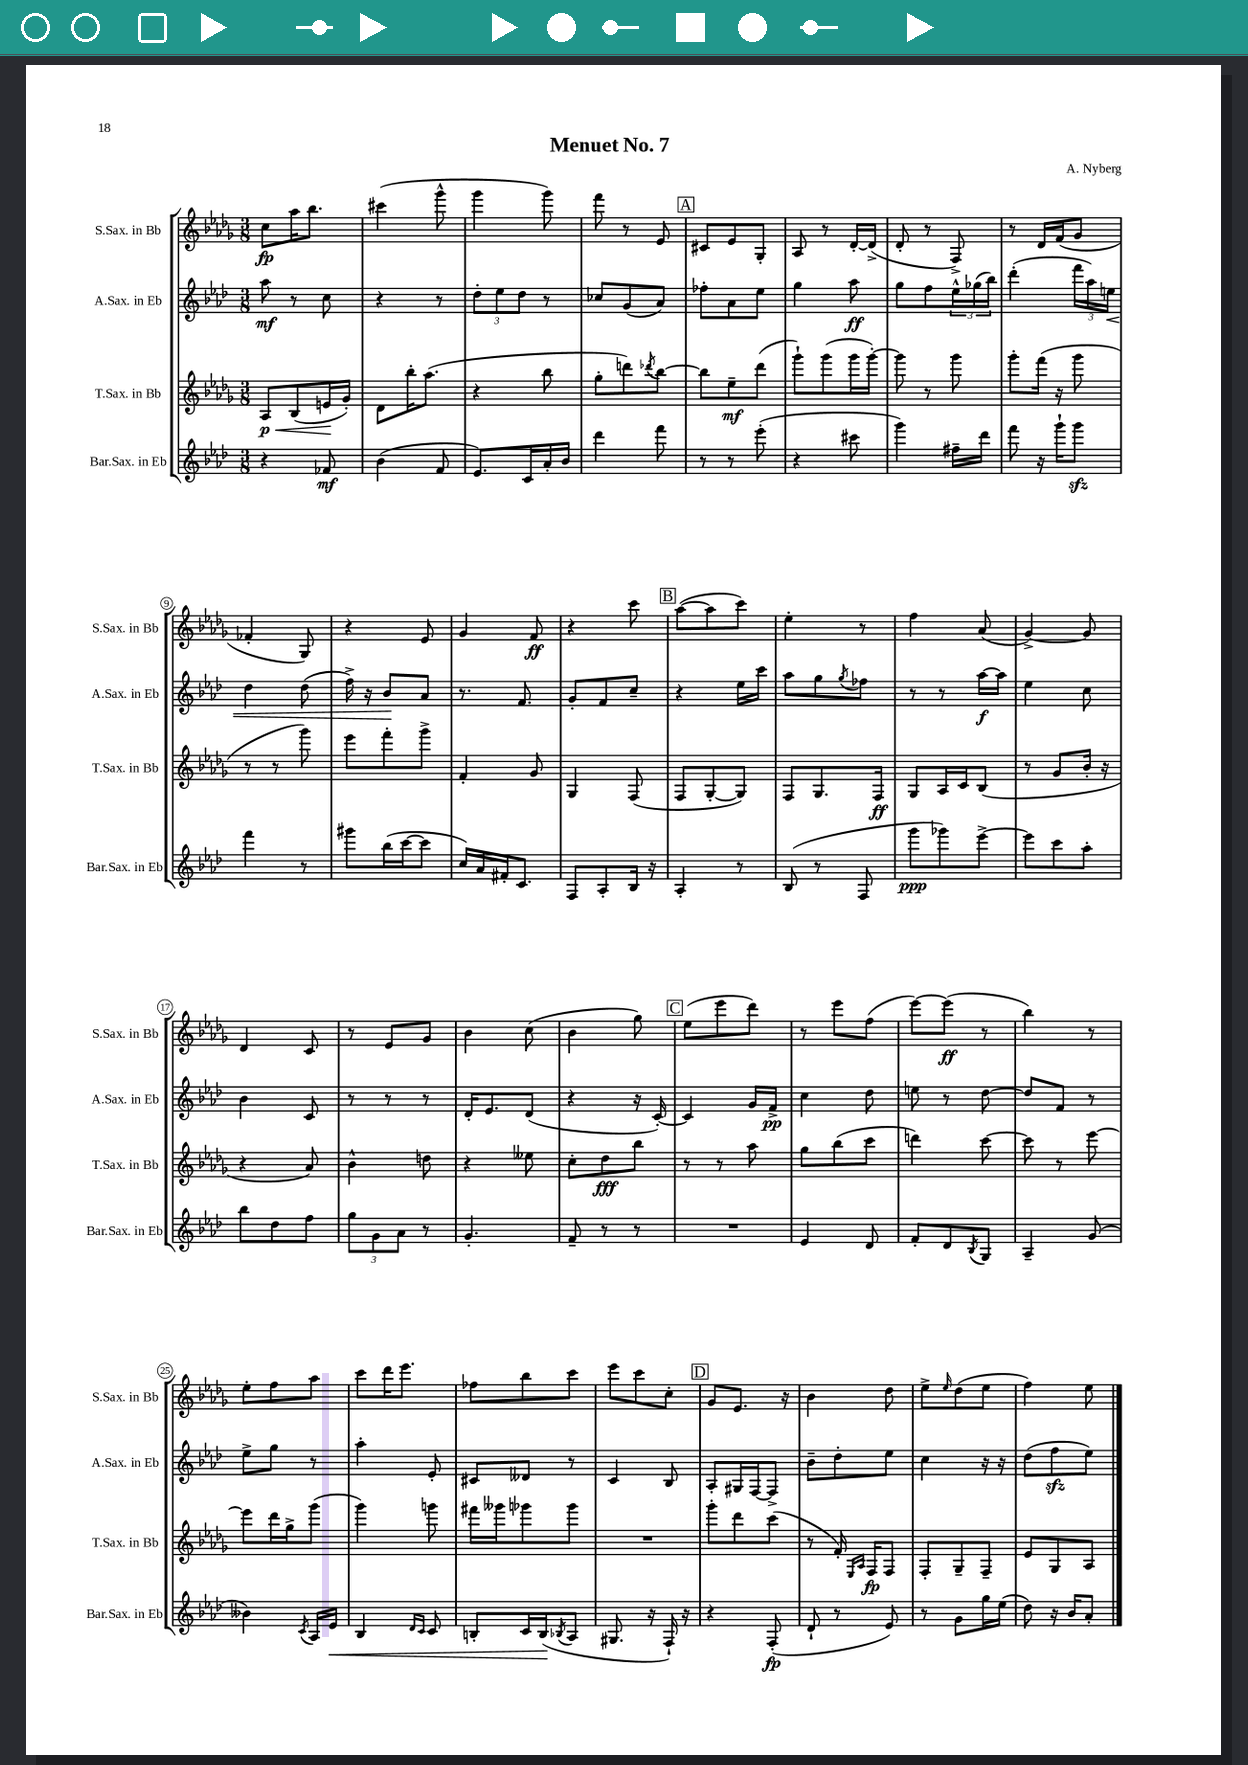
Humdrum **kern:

**kern	**dynam	**kern	**dynam	**kern	**dynam	**kern	**dynam
*part4	*part4	*part3	*part3	*part2	*part2	*part1	*part1
*staff4	*staff4	*staff3	*staff3	*staff2	*staff2	*staff1	*staff1
*I"Bar.Sax. in Eb	*	*I"T.Sax. in Bb	*	*I"A.Sax. in Eb	*	*I"S.Sax. in Bb	*
*I'Bar.Sax. in Eb	*	*I'T.Sax. in Bb	*	*I'A.Sax. in Eb	*	*I'S.Sax. in Bb	*
*clefG2	*	*clefG2	*	*clefG2	*	*clefG2	*
*k[b-e-a-d-]	*	*k[b-e-a-d-g-]	*	*k[b-e-a-d-]	*	*k[b-e-a-d-g-]	*
*M3/8	*	*M3/8	*	*M3/8	*	*M3/8	*
=1	=1	=1	=1	=1	=1	=1	=1
!	!	!	!LO:HP:b	!	!	!	!
4r	.	8A-/L	< p	8aa-\	mf	8cc\L	fp
.	.	(8B-/	.	8r	.	16aa-\K	.
.	.	.	.	.	.	8.bb-\J	.
8f-X/	mf	16en/L	.	8cc\	.	.	.
.	.	16g-'/JJ)	[	.	.	.	.
=2	=2	=2	=2	=2	=2	=2	=2
(4b-\	.	8d-\L	.	4r	.	(4ccc#X\	.
.	.	16bb-'\K	.	.	.	.	.
.	.	(8.aa-\J	.	.	.	.	.
8f/	.	.	.	8r	.	8ggg-^^\	.
=3	=3	=3	=3	=3	=3	=3	=3
8.e-/L)	.	4r	.	12dd-'\L	.	4ggg-\	.
.	.	.	.	12ee-\	.	.	.
.	.	.	.	12dd-\J	.	.	.
16c/L	.	.	.	.	.	.	.
16a-'/	.	8bb-\	.	8r	.	8ggg-\)	.
16b-/JJ	.	.	.	.	.	.	.
=4	=4	=4	=4	=4	=4	=4	=4
4ddd-\	.	8gg-'\L	.	8cc-X/L	.	8fff\	.
.	.	8dddn\)	.	(8g/	.	8r	.
.	.	8qddd-X/	.	.	.	.	.
8fff\	.	[8bb-\J	.	8a-/J)	.	8e-/	.
!!LO:REH:place=s1:t=A
=5	=5	=5	=5	=5	=5	=5	=5
8r	.	8bb-\L]	.	8ff-X'\L	.	8c#X/L	.
8r	.	8ee-~\	mf	8a-\	.	8e-/	.
(8eee-'\	.	(8ddd-\J	.	8ee-\J	.	8G-'/J	.
=6	=6	=6	=6	=6	=6	=6	=6
4r	.	8ggg-`\L)	.	4gg\	.	8A-/	.
.	.	(8ggg-\	.	.	.	8r	.
8ccc#X\	.	16ggg-\L	.	8aa-\	ff	[16d-'/LL	.
.	.	[16ggg-'\JJ)	.	.	.	(16d-^/JJ]	.
=7	=7	=7	=7	=7	=7	=7	=7
4ggg\)	.	8ggg-\]	.	8gg\L	.	8d-'/	.
.	.	8r	.	8ff\	.	8r	.
16ff#X~\LL	.	8ggg-\	.	24ee-^^\L	.	8F^/)	.
.	.	.	.	(24gg-X\	.	.	.
16ddd-\JJ	.	.	.	.	.	.	.
.	.	.	.	24bb-\JJ)	.	.	.
=8	=8	=8	=8	=8	=8	=8	=8
8fff\	.	8ggg-'\L	.	(4ddd-'\	.	8r	.
16r	.	(16fff\Jk	.	.	.	16d-/LL	.
16ggg`\KL	.	16r	.	.	.	(16f/J	.
8gggzz\J	.	8ggg-\	.	24fff\LL	.	8g-/J	.
.	.	.	.	24aa-\)	.	.	.
!	!	!	!	!	!LO:HP:b	!	!
.	.	.	.	24een\JJ	<	.	.
!!LO:LB:g=z
=9	=9	=9	=9	=9	=9	=9	=9
4fff\	.	8r	.	4dd-\	.	4f-X'/	.
.	.	8r	.	.	.	.	.
8r	.	8ggg-\)	.	(8dd-\	.	8G-/)	.
=10	=10	=10	=10	=10	=10	=10	=10
8ggg#X\L	.	8eee-\L	.	16ff^\)	.	4r	.
.	.	.	.	16r	.	.	.
(16bb-\L	.	8fff'\	.	8b-/L	.	.	.
[16ccc\J	.	.	.	.	.	.	.
8ccc\J]	.	8ggg-^\J	.	8a-/J	[	8e-/	.
=11	=11	=11	=11	=11	=11	=11	=11
16cc/LL)	.	4f'/	.	8.r	.	4g-/	.
16a-/	.	.	.	.	.	.	.
16f#X'/J	.	.	.	.	.	.	.
8.c/J	.	.	.	8.f/	.	.	.
.	.	8g-/	.	.	.	8f/	ff
=12	=12	=12	=12	=12	=12	=12	=12
8F/L	.	4G-/	.	8g'/L	.	4r	.
8A-'/	.	.	.	8f/	.	.	.
16B-/Jk	.	(8F/	.	8cc~/J	.	8ccc\	.
16r	.	.	.	.	.	.	.
!!LO:REH:place=s1:t=B
=13	=13	=13	=13	=13	=13	=13	=13
4A-'/	.	8F/L	.	4r	.	([8aa-\L	.
.	.	[8G-'/	.	.	.	8aa-\]	.
8r	.	8G-/J])	.	16ee-\LL	.	8ccc\J)	.
.	.	.	.	16ccc\JJ	.	.	.
=14	=14	=14	=14	=14	=14	=14	=14
(8B-/	.	8F/L	.	8aa-\L	.	4ee-'\	.
8r	.	8.G-/	.	8gg\	.	.	.
.	.	.	.	8qgg/	.	.	.
8F/	.	.	.	8ff-X\J	.	8r	.
.	.	16F/Jk	ff	.	.	.	.
=15	=15	=15	=15	=15	=15	=15	=15
8ggg\L	ppp	8G-/L	.	8r	.	4ff\	.
8ggg-X\)	.	16A-/L	.	8r	.	.	.
.	.	16c/J	.	.	.	.	.
[8eee-^\J	.	(8B-/J	.	[16aa-\LL	f	(8a-/	.
.	.	.	.	16aa-\JJ]	.	.	.
=16	=16	=16	=16	=16	=16	=16	=16
8eee-\L]	.	8r	.	4ee-\	.	[4g-^/)	.
8ccc\	.	8g-/L	.	.	.	.	.
8aa-'\J	.	16b-'/Jk	.	8cc\	.	8g-/]	.
.	.	16r	.	.	.	.	.
!!LO:LB:g=z
=17	=17	=17	=17	=17	=17	=17	=17
8bb-\L	.	4r	.	4b-\	.	4d-/	.
8dd-\	.	.	.	.	.	.	.
8ff\J	.	8a-/)	.	8c/	.	8c/	.
=18	=18	=18	=18	=18	=18	=18	=18
12gg\L	.	4b-^^\	.	8r	.	8r	.
12g\	.	.	.	.	.	.	.
.	.	.	.	8r	.	8e-/L	.
12a-\J	.	.	.	.	.	.	.
8r	.	8ddn\	.	8r	.	8g-/J	.
=19	=19	=19	=19	=19	=19	=19	=19
4.g'/	.	4r	.	16d-'/KL	.	4b-\	.
.	.	.	.	8.e-/	.	.	.
.	.	8ee--X\	.	(8d-/J	.	(8cc\	.
=20	=20	=20	=20	=20	=20	=20	=20
8f~/	.	8cc'\L	.	4r	.	4b-\	.
8r	.	8dd-\	fff	.	.	.	.
8r	.	8bb-\J	.	16r	.	8gg-\)	.
.	.	.	.	[16c'/)	.	.	.
!!LO:REH:place=s1:t=C
=21	=21	=21	=21	=21	=21	=21	=21
4.r	.	8r	.	4c/]	.	(8ee-\L	.
.	.	8r	.	.	.	8eee-\	.
.	.	8aa-\	.	16g/LL	.	8ddd-\J)	.
.	.	.	.	16f^/JJ	pp	.	.
=22	=22	=22	=22	=22	=22	=22	=22
4e-/	.	8gg-\L	.	4cc\	.	8r	.
.	.	(8bb-\	.	.	.	8eee-\L	.
8d-/	.	8ccc\J	.	8dd-\	.	(8ff\J	.
=23	=23	=23	=23	=23	=23	=23	=23
8f'/L	.	4dddn\)	.	8een\	.	[8eee-\L)	.
8d-/	.	.	.	8r	.	(8eee-\J]	ff
8qB-/	.	.	.	.	.	.	.
8G/J	.	[8ccc\	.	[8dd-\	.	8r	.
=24	=24	=24	=24	=24	=24	=24	=24
4A-~/	.	8ccc\]	.	8dd-/L]	.	4bb-\)	.
.	.	8r	.	8f/J	.	.	.
(8g/	.	[8eee-\	.	8r	.	8r	.
!!LO:LB:g=z
=25	=25	=25	=25	=25	=25	=25	=25
4b--X\)	.	8eee-\L]	.	8ee-^\L	.	8ee-'\L	.
.	.	16ddd-\L	.	8gg\J	.	8ff\	.
.	.	16gg-^\J	.	.	.	.	.
8qc/	.	.	.	.	.	.	.
16A-/LL	.	(8ggg-\J	.	8r	.	8aa-\J	.
!	!LO:HP:b	!	!	!	!	!	!
16e-/JJ	<	.	.	.	.	.	.
=26	=26	=26	=26	=26	=26	=26	=26
4B-/	.	4ggg-\)	.	4aa-'\	.	8ccc\L	.
.	.	.	.	.	.	16ddd-\K	.
.	.	.	.	.	.	8.eee-\J	.
16qqd-/LL	.	.	.	.	.	.	.
16qqc/JJ	.	.	.	.	.	.	.
8c/	.	8gggn\	.	8e-'/	.	.	.
=27	=27	=27	=27	=27	=27	=27	=27
8Bn'/L	.	16fff#X\LL	.	8c#X/L	.	8ff-X\L	.
.	.	16ggg--X\J	.	.	.	.	.
16c/L	.	8ggg-X\	.	8d--X/J	.	8bb-\	.
(16B/J	.	.	.	.	.	.	.
8qB-X/	.	.	.	.	.	.	.
8A-/J	[	8ggg-\J	.	8r	.	8ccc\J	.
=28	=28	=28	=28	=28	=28	=28	=28
8.G#X/	.	4.r	.	4c/	.	8eee-\L	.
.	.	.	.	.	.	8ccc\	.
16r	.	.	.	.	.	.	.
16F`/)	.	.	.	8B-/	.	8cc'\J	.
16r	.	.	.	.	.	.	.
!!LO:REH:place=s1:t=D
=29	=29	=29	=29	=29	=29	=29	=29
4r	.	8ggg-'\L	.	8A-'/L	.	8g-/L	.
.	.	8ddd-\	.	16G#X/L	.	8.e-/J	.
.	.	.	.	[16F/J	.	.	.
(8F'/	fp	(8ccc\J	.	8F^/J]	.	.	.
.	.	.	.	.	.	16r	.
=30	=30	=30	=30	=30	=30	=30	=30
8d-`/	.	8r	.	8b-~\L	.	4b-\	.
8r	.	16f'/)	.	8dd-'\	.	.	.
.	.	16qqE-/LL	.	.	.	.	.
.	.	16qqA-/JJ	.	.	.	.	.
.	.	16F/KL	fp	.	.	.	.
8e-/)	.	8F/J	.	8ee-\J	.	8dd-\	.
=31	=31	=31	=31	=31	=31	=31	=31
8r	.	8F'/L	.	4cc\	.	8ee-^\L	.
.	.	.	.	.	.	16qqee-/	.
8g\L	.	8G-~/	.	.	.	(8dd-\	.
16gg\L	.	8F~/J	.	16r	.	8ee-\J	.
(16ee-\JJ	.	.	.	16r	.	.	.
=32	=32	=32	=32	=32	=32	=32	=32
8dd-\)	.	8e-/L	.	(8dd-\L	.	4ff\)	.
16r	.	8G-/	.	8ffzz\	.	.	.
16b-/KL	.	.	.	.	.	.	.
8a-'/J	.	8A-/J	.	8ee-\J)	.	8ee-\	.
==	==	==	==	==	==	==	==
*-	*-	*-	*-	*-	*-	*-	*-
